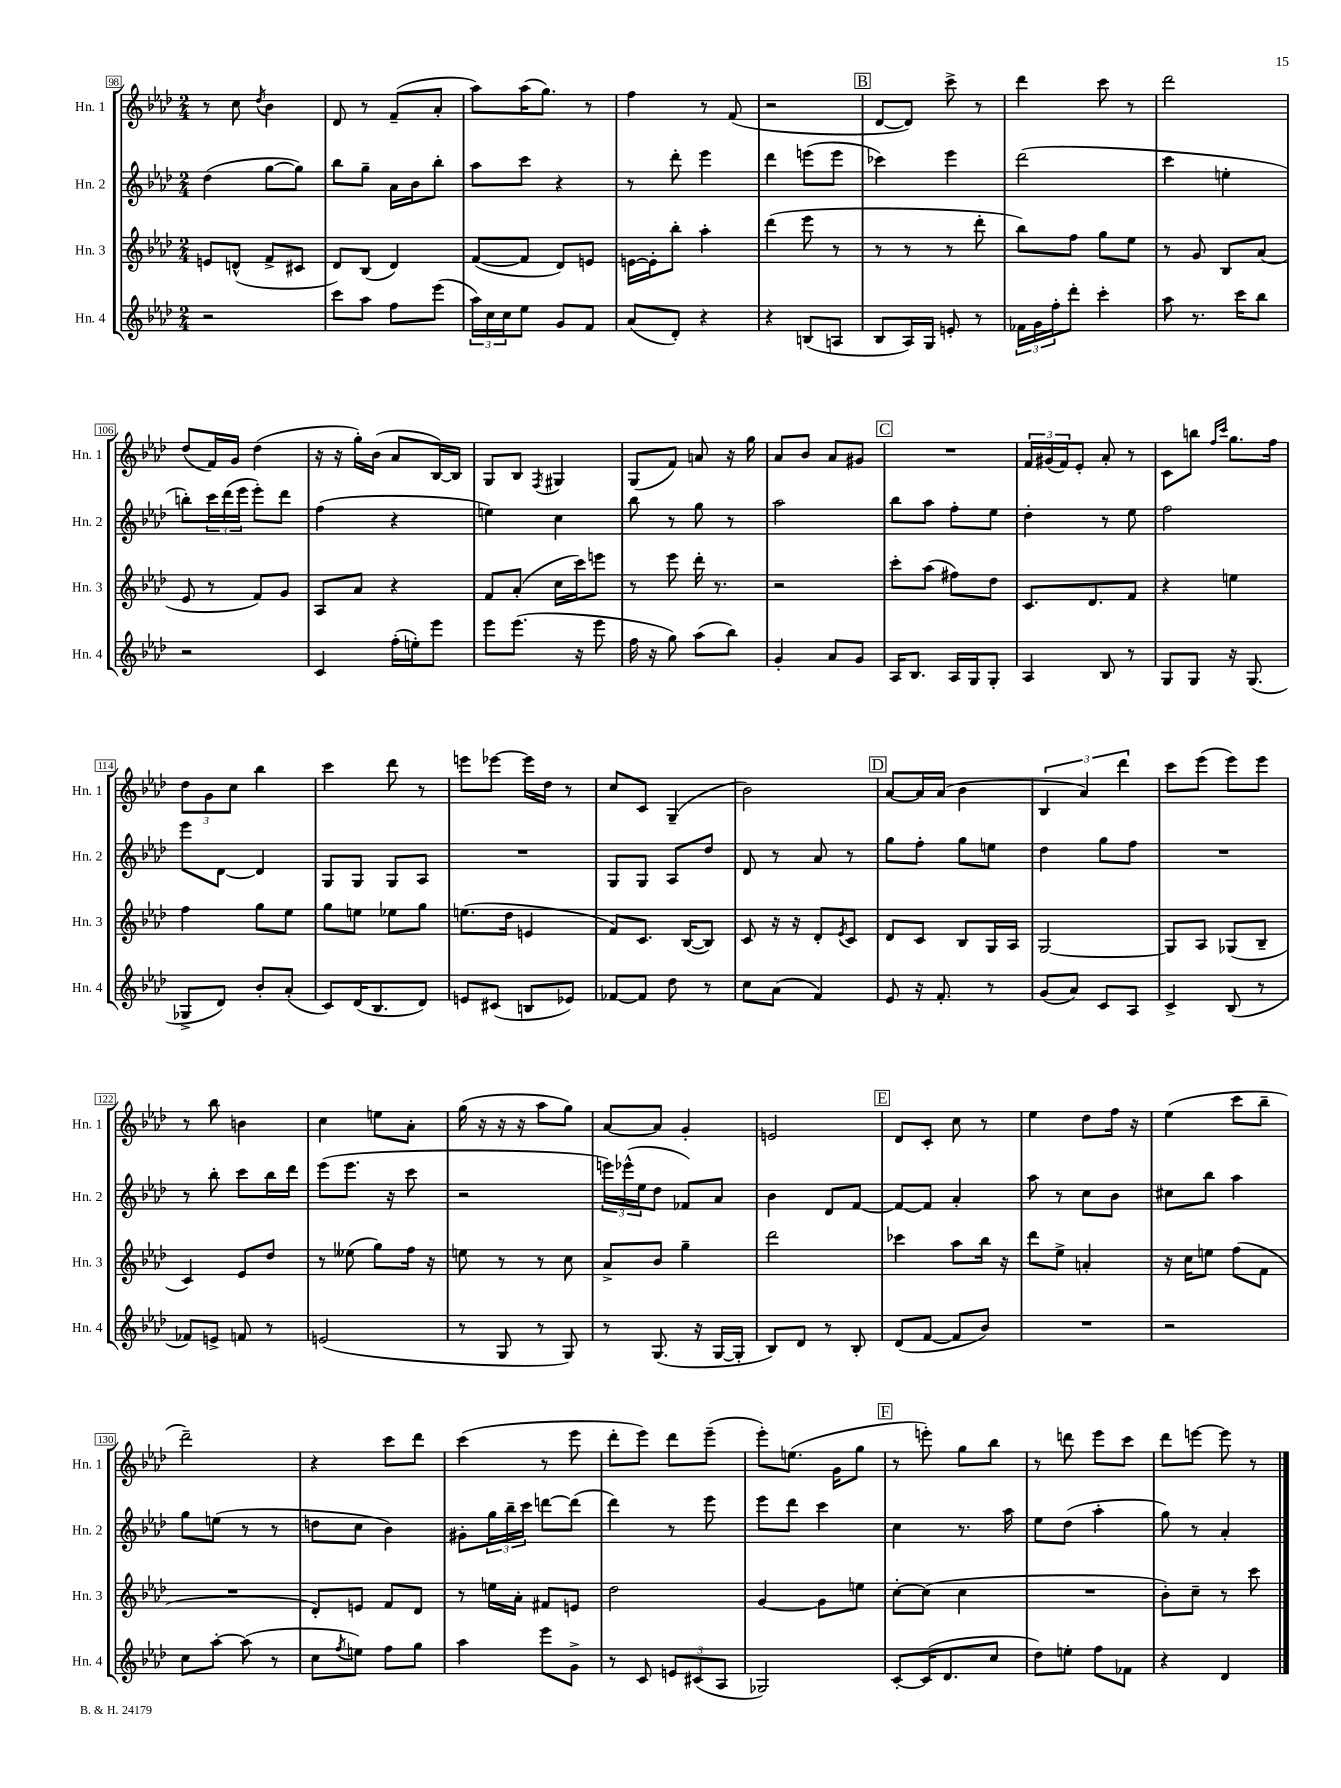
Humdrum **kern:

**kern	**kern	**kern	**kern
*staff4	*staff3	*staff2	*staff1
*clefG2	*clefG2	*clefG2	*clefG2
*k[b-e-a-d-]	*k[b-e-a-d-]	*k[b-e-a-d-]	*k[b-e-a-d-]
*M2/4	*M2/4	*M2/4	*M2/4
2r	8e	(4dd-	8r
.	(8d^^	.	8cc
.	.	.	8qdd-
.	8f^	[8gg	4b-
.	8c#	8gg])	.
=	=	=	=
8ccc	8d-)	8bb-	8d-
8aa-	(8B-	8gg~	8r
8ff	4d-)	16a-	(8f~
.	.	16b-	.
(8eee-	.	8bb-'	8a-'
=	=	=	=
24aa-)	([8f	8aa-	8aa-)
24cc	.	.	.
24cc	.	.	.
8ee-	8f]	8ccc	(16aa-
.	.	.	8.gg)
8g	8d-)	4r	.
8f	8e	.	8r
=	=	=	=
(8a-	[16e	8r	4ff
.	16e']	.	.
8d-')	8bb-'	8ddd-'	.
4r	4aa-'	4eee-	8r
.	.	.	(8f
=	=	=	=
4r	(4ddd-	4ddd-	2r
(8B	8eee-	(8eee	.
8A	8r	8eee	.
=	=	=	=
8B-	8r	4ccc-)	[8d-
16A-)	8r	.	8d-])
16G	.	.	.
8e'	8r	4eee-	8ccc^
8r	8ddd-'	.	8r
=	=	=	=
24f-	8bb-)	(2ddd-	4ddd-
24g	.	.	.
24ff'	.	.	.
8ddd-'	8ff	.	.
4ccc'	8gg	.	8ccc
.	8ee-	.	8r
=	=	=	=
8aa-	8r	4ccc	2ddd-
8.r	8g	.	.
.	8B-	4ee'	.
16ccc	.	.	.
8bb-	(8a-	.	.
=	=	=	=
2r	8e-	8bb')	(8dd-
.	8r	24ccc	16f)
.	.	(24ddd-	.
.	.	.	16g
.	.	24eee-	.
.	8f)	8eee-')	(4dd-
.	8g	8ddd-	.
=	=	=	=
4c	8A-	(4ff	16r
.	.	.	16r
.	8a-	.	16gg')
.	.	.	(16b-
(16ff'	4r	4r	8a-
16ee')	.	.	.
8eee-	.	.	[16B-)
.	.	.	16B-]
=	=	=	=
8eee-	8f	4ee)	8G
(8.eee-	(8a-'	.	8B-
.	.	.	8qF
.	16cc	4cc	4G#
16r	16ccc)	.	.
8eee-	8eee	.	.
=	=	=	=
16ff	8r	8bb-	(8G
16r	.	.	.
8gg)	8eee-	8r	8f)
(8aa-	16ddd-'	8gg	8a
.	8.r	.	.
8bb-)	.	8r	16r
.	.	.	16gg
=	=	=	=
4g'	2r	2aa-	8a-
.	.	.	8b-
8a-	.	.	8a-
8g	.	.	8g#
=	=	=	=
16A-	8ccc'	8bb-	2r
8.B-	.	.	.
.	(8aa-	8aa-	.
16A-	8ff#)	8ff'	.
16G	.	.	.
8G'	8dd-	8ee-	.
=	=	=	=
4A-	8.c	4dd-'	24f
.	.	.	(24g#
.	.	.	24f)
.	.	.	8e-'
.	8.d-	.	.
8B-	.	8r	8a-'
8r	8f	8ee-	8r
=	=	=	=
8G	4r	2ff	8c
8G	.	.	8bb
.	.	.	16qqff
.	.	.	16qqccc
16r	4ee	.	8.gg
(8.G	.	.	.
.	.	.	16ff
=	=	=	=
8G-^	4ff	8eee-	12dd-
.	.	.	12g
8d-)	.	[8d-	.
.	.	.	12cc
8b-'	8gg	4d-]	4bb-
(8a-'	8ee-	.	.
=	=	=	=
8c)	8gg	8G	4ccc
(16d-	8ee	8G	.
8.B-	.	.	.
.	8ee-	8G	8ddd-
8d-)	8gg	8A-	8r
=	=	=	=
8e	(8.ee	2r	8eee
(8c#	.	.	[8eee-
.	16dd-	.	.
8B	4e	.	16eee-]
.	.	.	16dd-
8e-)	.	.	8r
=	=	=	=
[8f-	8f)	8G	8cc
8f-]	8.c	8G	8c
8dd-	.	8A-	(4G~
.	([16B-	.	.
8r	8B-])	8dd-	.
=	=	=	=
8cc	8c	8d-	2b-)
(8a-	16r	8r	.
.	16r	.	.
4f)	8d-'	8a-	.
.	8qe-	.	.
.	8c	8r	.
=	=	=	=
8e-	8d-	8gg	[8a-
16r	8c	8ff'	16a-]
8.f'	.	.	(16a-
.	8B-	8gg	4b-
8r	16G	8ee	.
.	16A-	.	.
=	=	=	=
(8g	[2G	4dd-	6B-
8a-)	.	.	.
.	.	.	6a-)
8c	.	8gg	.
.	.	.	6ddd-
8A-	.	8ff	.
=	=	=	=
4c^	8G]	2r	8ccc
.	8A-	.	(8eee-
(8B-	(8G-	.	8eee-)
8r	8B-~	.	8eee-
=	=	=	=
8f-)	4c)	8r	8r
8e^	.	8bb-'	8bb-
8f	8e-	8ccc	4b
8r	8dd-	16bb-	.
.	.	16ddd-	.
=	=	=	=
(2e	8r	(8eee-	4cc
.	(8ee--	8.eee-	.
.	8gg)	.	8ee
.	.	16r	.
.	16ff	8ccc	8a-'
.	16r	.	.
=	=	=	=
8r	8ee	2r	(16gg
.	.	.	16r
8G	8r	.	16r
.	.	.	16r
8r	8r	.	8aa-
8G)	8cc	.	8gg)
=	=	=	=
8r	8a-^	24eee)	[8a-
.	.	(24eee-^^	.
.	.	24ee-	.
(8.G	8b-	8dd-	8a-]
.	4gg~	8f-)	4g'
16r	.	.	.
[16G	.	8a-	.
16G']	.	.	.
=	=	=	=
8B-)	2ddd-	4b-	2e
8d-	.	.	.
8r	.	8d-	.
8B-'	.	[8f	.
=	=	=	=
(8d-	4ccc-	8f_	8d-
[8f	.	8f]	8c'
8f]	8aa-	4a-'	8cc
8b-)	16bb-	.	8r
.	16r	.	.
=	=	=	=
2r	8ddd-	8aa-	4ee-
.	8ee-^	8r	.
.	4a'	8cc	8dd-
.	.	8b-	16ff
.	.	.	16r
=	=	=	=
2r	16r	8cc#	(4ee-
.	16cc	.	.
.	8ee	8bb-	.
.	(8ff	4aa-	8ccc
.	8f	.	8bb-~
=	=	=	=
8cc	2r	8gg	2ddd-~)
[8aa-'	.	(8ee	.
(8aa-]	.	8r	.
8r	.	8r	.
=	=	=	=
8cc	8d-')	8dd	4r
8qff	.	.	.
8ee)	8e	8cc	.
8ff	8f	4b-)	8ccc
8gg	8d-	.	8ddd-
=	=	=	=
4aa-	8r	8g#'	(4ccc
.	16ee	24gg	.
.	.	24bb-~	.
.	16a-'	.	.
.	.	24ccc	.
8eee-	8f#	[8ddd	8r
8g^	8e	(8ddd]	8eee-
=	=	=	=
8r	2dd-	4ddd-)	8ddd-'
8c	.	.	8eee-)
12e	.	8r	8ddd-
(12c#	.	.	.
.	.	8eee-	(8eee-~
12A-	.	.	.
=	=	=	=
2G-)	[4g	8eee-	8eee-')
.	.	8ddd-	(8.ee
.	8g]	4ccc	.
.	.	.	16g
.	8ee	.	8gg
=	=	=	=
[8c'	[8cc'	4cc	8r
(16c]	(8cc]	.	8eee')
8.d-	.	.	.
.	4cc	8.r	8gg
8cc	.	.	8bb-
.	.	16aa-	.
=	=	=	=
8dd-)	2r	8ee-	8r
8ee'	.	(8dd-	8ddd
8ff	.	4aa-'	8eee-
8f-	.	.	8ccc
=	=	=	=
4r	8b-')	8gg)	8ddd-
.	8cc~	8r	[8eee
4d-	8r	4a-'	8eee]
.	8ccc	.	8r
==	==	==	==
*-	*-	*-	*-
